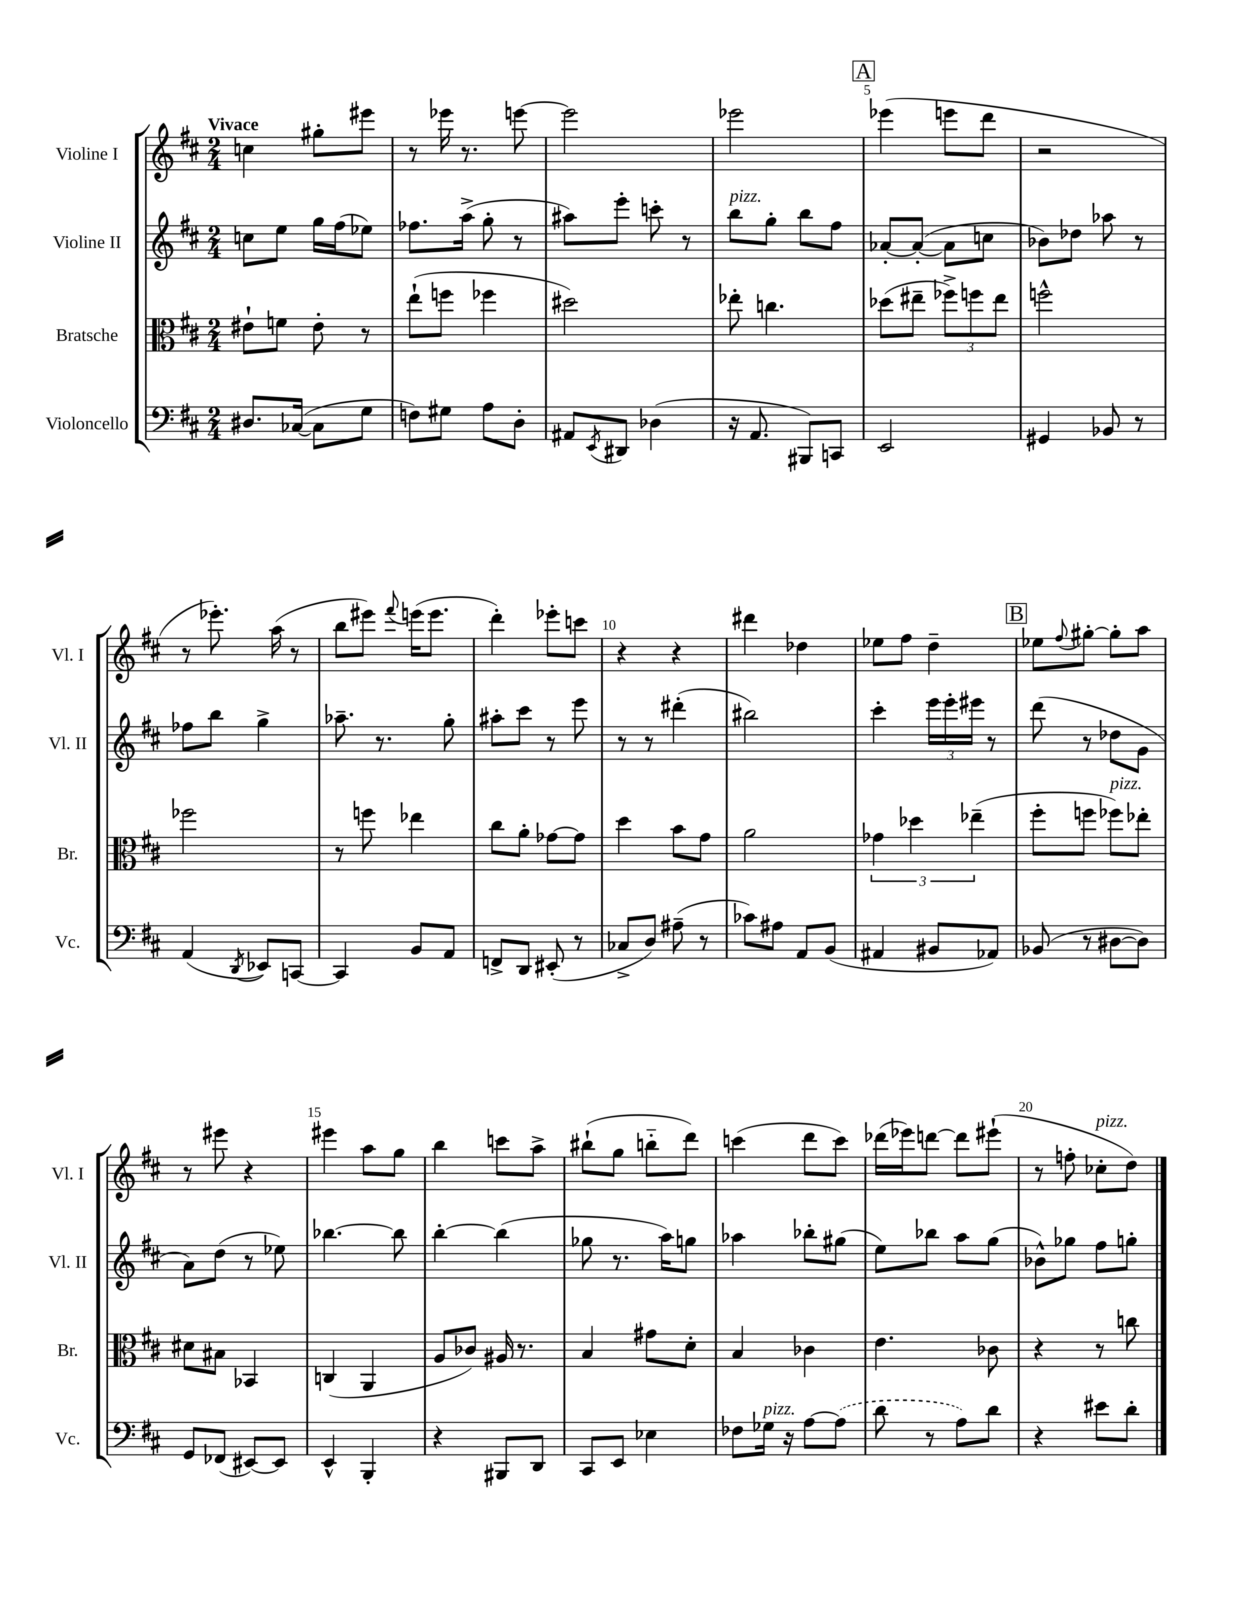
<<
\new StaffGroup <<
\new Staff = "s0" \with { instrumentName = "Violine I" shortInstrumentName = "Vl. I" } {
    \clef treble \key d \major \numericTimeSignature \time 2/4 \tempo "Vivace"
    c''4 gis''8-. eis'''8 |
    r8 ees'''16 r8. e'''8~ |
    e'''2 |
    ees'''2 |
    \mark \markup { \box "A" } ees'''4( e'''8 d'''8 |
    r2 |
    r8 ees'''8.-.) a''16( r8 |
    b''8 eis'''8) \appoggiatura { fis'''8 } e'''16( e'''8. |
    d'''4-.) ees'''8-. c'''8 |
    r4 r4 |
    dis'''4 des''4 |
    ees''8 fis''8 d''4-- |
    \mark \markup { \box "B" } ees''8 \appoggiatura { fis''8 } gis''8~-. gis''8-. a''8 |
    r8 eis'''8 r4 |
    eis'''4 a''8 g''8 |
    b''4 c'''8 a''8-> |
    bis''8-!( g''8 b''8-_ d'''8) |
    c'''4( d'''8 c'''8) |
    des'''16( ees'''16) d'''8~ d'''8 eis'''8-!( |
    r8 f''8-. ces''8-.^\markup { \italic "pizz." } d''8) \bar "|." |
}
\new Staff = "s1" \with { instrumentName = "Violine II" shortInstrumentName = "Vl. II" } {
    \clef treble \key d \major \numericTimeSignature \time 2/4
    c''8 e''8 g''16 fis''16( ees''8) |
    fes''8. a''16->( g''8-. r8 |
    ais''8) e'''8-. c'''8-. r8 |
    b''8^\markup { \italic "pizz." } g''8-. b''8 fis''8 |
    \mark \markup { \box "A" } aes'8~-. aes'8~-.( aes'8 c''8 |
    bes'8) des''8 aes''8 r8 |
    fes''8 b''8 g''4-> |
    aes''8.-- r8. g''8-. |
    ais''8-. cis'''8 r8 e'''8 |
    r8 r8 dis'''4-.( |
    bis''2) |
    cis'''4-. \tuplet 3/2 { e'''16 e'''16-. eis'''16 } r8 |
    \mark \markup { \box "B" } d'''8( r8 des''8 g'8 |
    a'8) d''8( r8 ees''8) |
    bes''4.~ bes''8 |
    b''4~-. b''4( |
    ges''8 r8. a''16) g''8 |
    aes''4 bes''8-. gis''8( |
    e''8) bes''8 a''8 g''8( |
    bes'8-^) ges''8 fis''8 g''8-. \bar "|." |
}
\new Staff = "s2" \with { instrumentName = "Bratsche" shortInstrumentName = "Br." } {
    \clef alto \key d \major \numericTimeSignature \time 2/4
    eis'8-! f'8 eis'8-. r8 |
    e''8-!( f''8 fes''4 |
    dis''2) |
    ees''8-. c''4. |
    \mark \markup { \box "A" } des''8( eis''8-- \tuplet 3/2 { fes''8->) f''8 eis''8 } |
    f''2-^ |
    fes''2 |
    r8 f''8 ees''4 |
    cis''8 a'8-. ges'8~ ges'8 |
    d''4 b'8 g'8 |
    a'2 |
    \tuplet 3/2 { ges'4 des''4 ees''4--( } |
    \mark \markup { \box "B" } fis''8-. f''8 fes''8^\markup { \italic "pizz." }) ees''8-. |
    dis'8 bis8 bes,4 |
    c4( a,4 |
    a8 ces'8) ais16 r8. |
    b4 gis'8 d'8-. |
    b4 ces'4 |
    e'4. ces'8 |
    r4 r8 c''8 \bar "|." |
}
\new Staff = "s3" \with { instrumentName = "Violoncello" shortInstrumentName = "Vc." } {
    \clef bass \key d \major \numericTimeSignature \time 2/4
    dis8. ces16~( ces8 g8 |
    f8) gis8 a8 d8-. |
    ais,8 \acciaccatura { e,8 } dis,8 des4( |
    r16 a,8. bis,,8) c,8 |
    \mark \markup { \box "A" } e,2 |
    gis,4 bes,8 r8 |
    a,4( \acciaccatura { d,8 } ees,8) c,8~ |
    c,4 b,8 a,8 |
    f,8-> d,8 eis,8-.( r8 |
    ces8-> d8) ais8--( r8 |
    ces'8) ais8 a,8 b,8( |
    ais,4 bis,8 aes,8) |
    \mark \markup { \box "B" } bes,8( r8 dis8~ dis8) |
    g,8 fes,8( eis,8~) eis,8 |
    e,4-^ b,,4-. |
    r4 bis,,8 d,8 |
    cis,8 e,8 ees4 |
    fes8 ges16^\markup { \italic "pizz." } r16 a8~ \once \slurDashed a8( |
    d'8 r8 a8) d'8 |
    r4 eis'8 d'8-. \bar "|." |
}
>>
>>
\layout { \context { \Score \override BarNumber.break-visibility = ##(#f #t #t) barNumberVisibility = #(every-nth-bar-number-visible 5) } }
